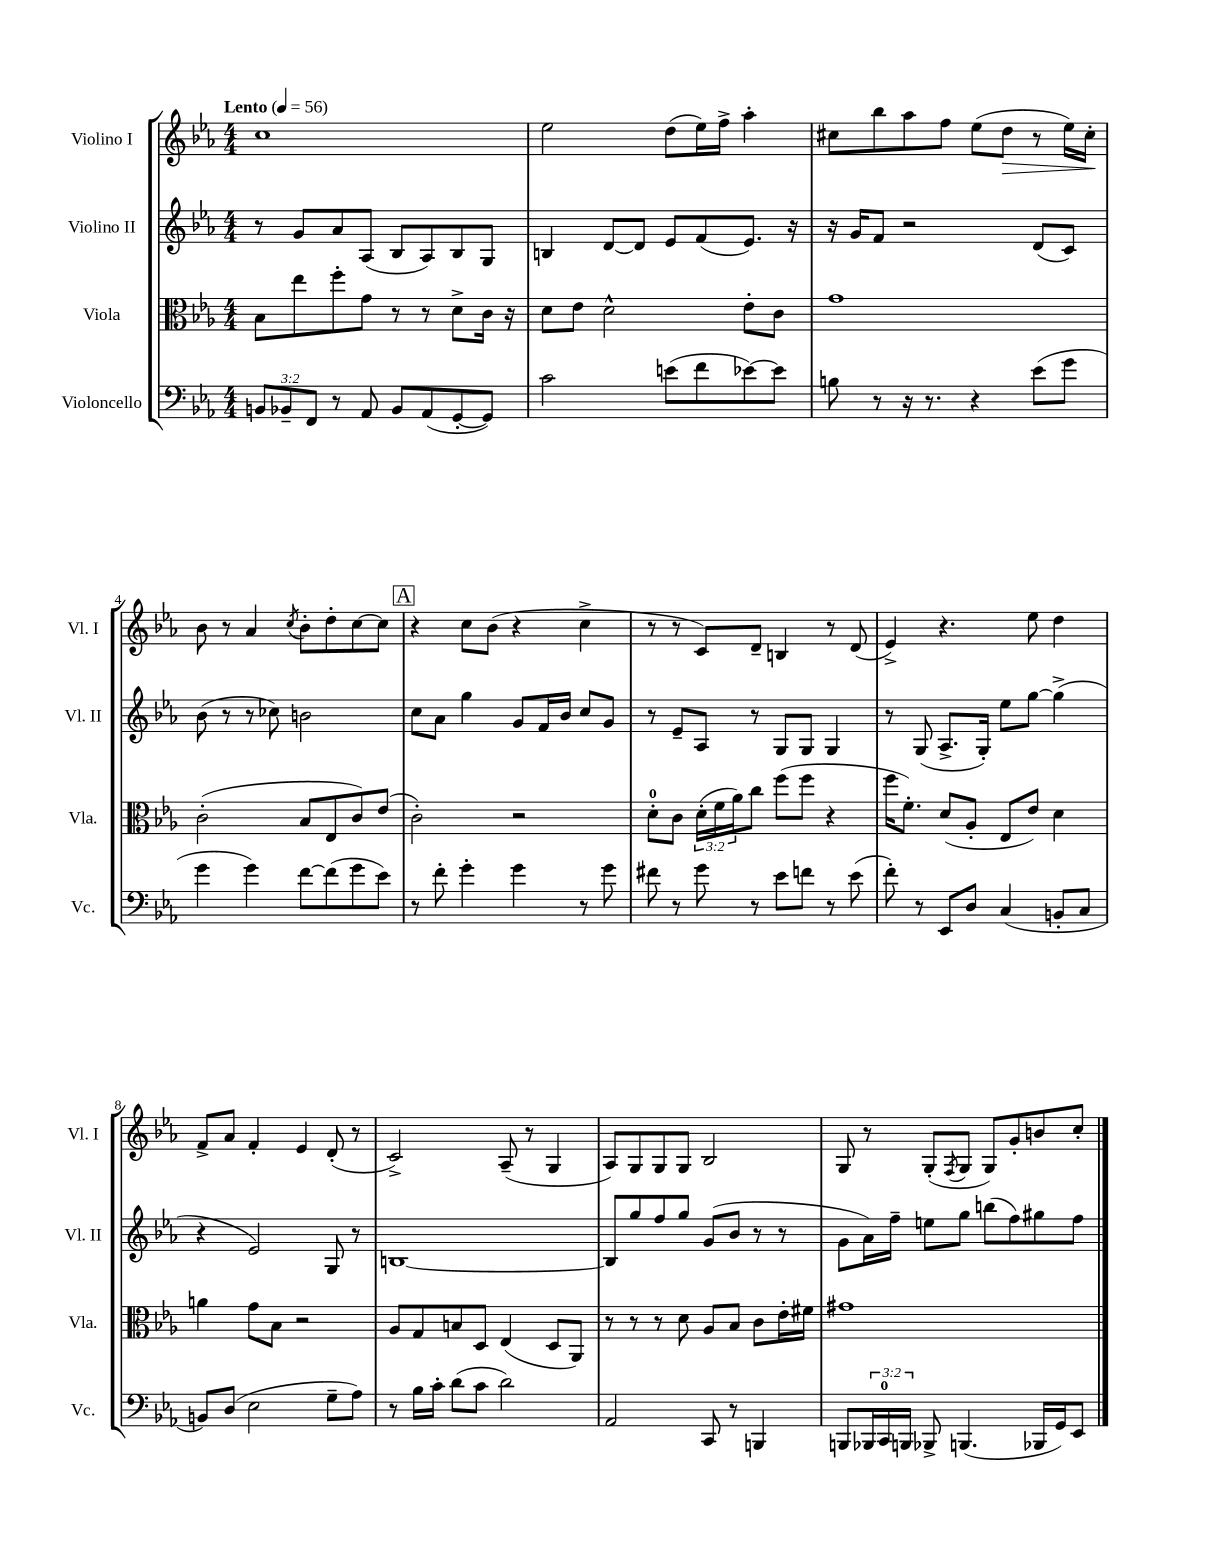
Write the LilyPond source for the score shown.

<<
\new StaffGroup <<
\new Staff = "s0" \with { instrumentName = "Violino I" shortInstrumentName = "Vl. I" } {
    \clef treble \key ees \major \numericTimeSignature \time 4/4 \tempo "Lento" 4 = 56
    c''1 |
    ees''2 d''8( ees''16) f''16-> aes''4-. |
    cis''8 bes''8 aes''8 f''8 ees''8( d''8\> r8 ees''16) cis''16-.\! |
    bes'8 r8 aes'4 \acciaccatura { c''8 } bes'8-. d''8-. c''8~ c''8 |
    \mark \markup { \box "A" } r4 c''8 bes'8( r4 c''4-> |
    r8 r8 c'8) d'8-- b4 r8 d'8( |
    ees'4->) r4. ees''8 d''4 |
    f'8-> aes'8 f'4-. ees'4 d'8-.( r8 |
    c'2->) aes8--( r8 g4 |
    aes8) g8 g8 g8 bes2 |
    g8 r8 g8-.( \acciaccatura { f8 } g8 g8) g'8-. b'8 c''8-. \bar "|." |
}
\new Staff = "s1" \with { instrumentName = "Violino II" shortInstrumentName = "Vl. II" } {
    \clef treble \key ees \major \numericTimeSignature \time 4/4
    r8 g'8 aes'8 aes8( bes8 aes8) bes8 g8 |
    b4 d'8~ d'8 ees'8 f'8( ees'8.) r16 |
    r16 g'16 f'8 r2 d'8( c'8) |
    bes'8( r8 r8 ces''8) b'2 |
    \mark \markup { \box "A" } c''8 aes'8 g''4 g'8 f'16 bes'16 c''8 g'8 |
    r8 ees'8-- aes8 r8 g8 g8 g4 |
    r8 g8( aes8.-> g16-.) ees''8 g''8~ g''4->( |
    r4 ees'2) g8 r8 |
    b1~ |
    b8 g''8 f''8 g''8 g'8( bes'8 r8 r8 |
    g'8 aes'16) f''16-- e''8 g''8 b''8( f''8) gis''8 f''8 \bar "|." |
}
\new Staff = "s2" \with { instrumentName = "Viola" shortInstrumentName = "Vla." } {
    \clef alto \key ees \major \numericTimeSignature \time 4/4 \override Staff.TupletNumber.text = #tuplet-number::calc-fraction-text
    bes8 ees''8 f''8-. g'8 r8 r8 d'8-> c'16 r16 |
    d'8 ees'8 d'2-^ ees'8-. c'8 |
    g'1 |
    c'2-.( bes8 ees8 c'8) ees'8( |
    \mark \markup { \box "A" } c'2-.) r2 |
    d'8-0-. c'8 \tuplet 3/2 { d'16-.( f'16 aes'16) } c''8 f''8( f''8 r4 |
    f''16 f'8.-.) d'8( aes8-. ees8 ees'8) d'4 |
    a'4 g'8 bes8 r2 |
    aes8 g8 b8 d8 ees4( d8 aes,8) |
    r8 r8 r8 d'8 aes8 bes8 c'8 ees'16-. fis'16 |
    gis'1 \bar "|." |
}
\new Staff = "s3" \with { instrumentName = "Violoncello" shortInstrumentName = "Vc." } {
    \clef bass \key ees \major \numericTimeSignature \time 4/4 \override Staff.TupletNumber.text = #tuplet-number::calc-fraction-text
    \tuplet 3/2 { b,8 bes,8-- f,8 } r8 aes,8 bes,8 aes,8( g,8~-. g,8) |
    c'2 e'8( f'8 ees'8~) ees'8 |
    b8 r8 r16 r8. r4 ees'8( g'8 |
    g'4 g'4) f'8~ f'8( g'8 ees'8) |
    \mark \markup { \box "A" } r8 f'8-. g'4-. g'4 r8 g'8 |
    fis'8 r8 g'8 r8 ees'8 f'8 r8 ees'8( |
    f'8-.) r8 ees,8 d8 c4( b,8-. c8 |
    b,8) d8( ees2 g8-- aes8) |
    r8 bes16 c'16-. d'8( c'8 d'2) |
    aes,2 c,8 r8 b,,4 |
    b,,8 \tuplet 3/2 { bes,,16 c,16-0 b,,16 } bes,,8-> b,,4.( bes,,16 g,16) ees,8 \bar "|." |
}
>>
>>
